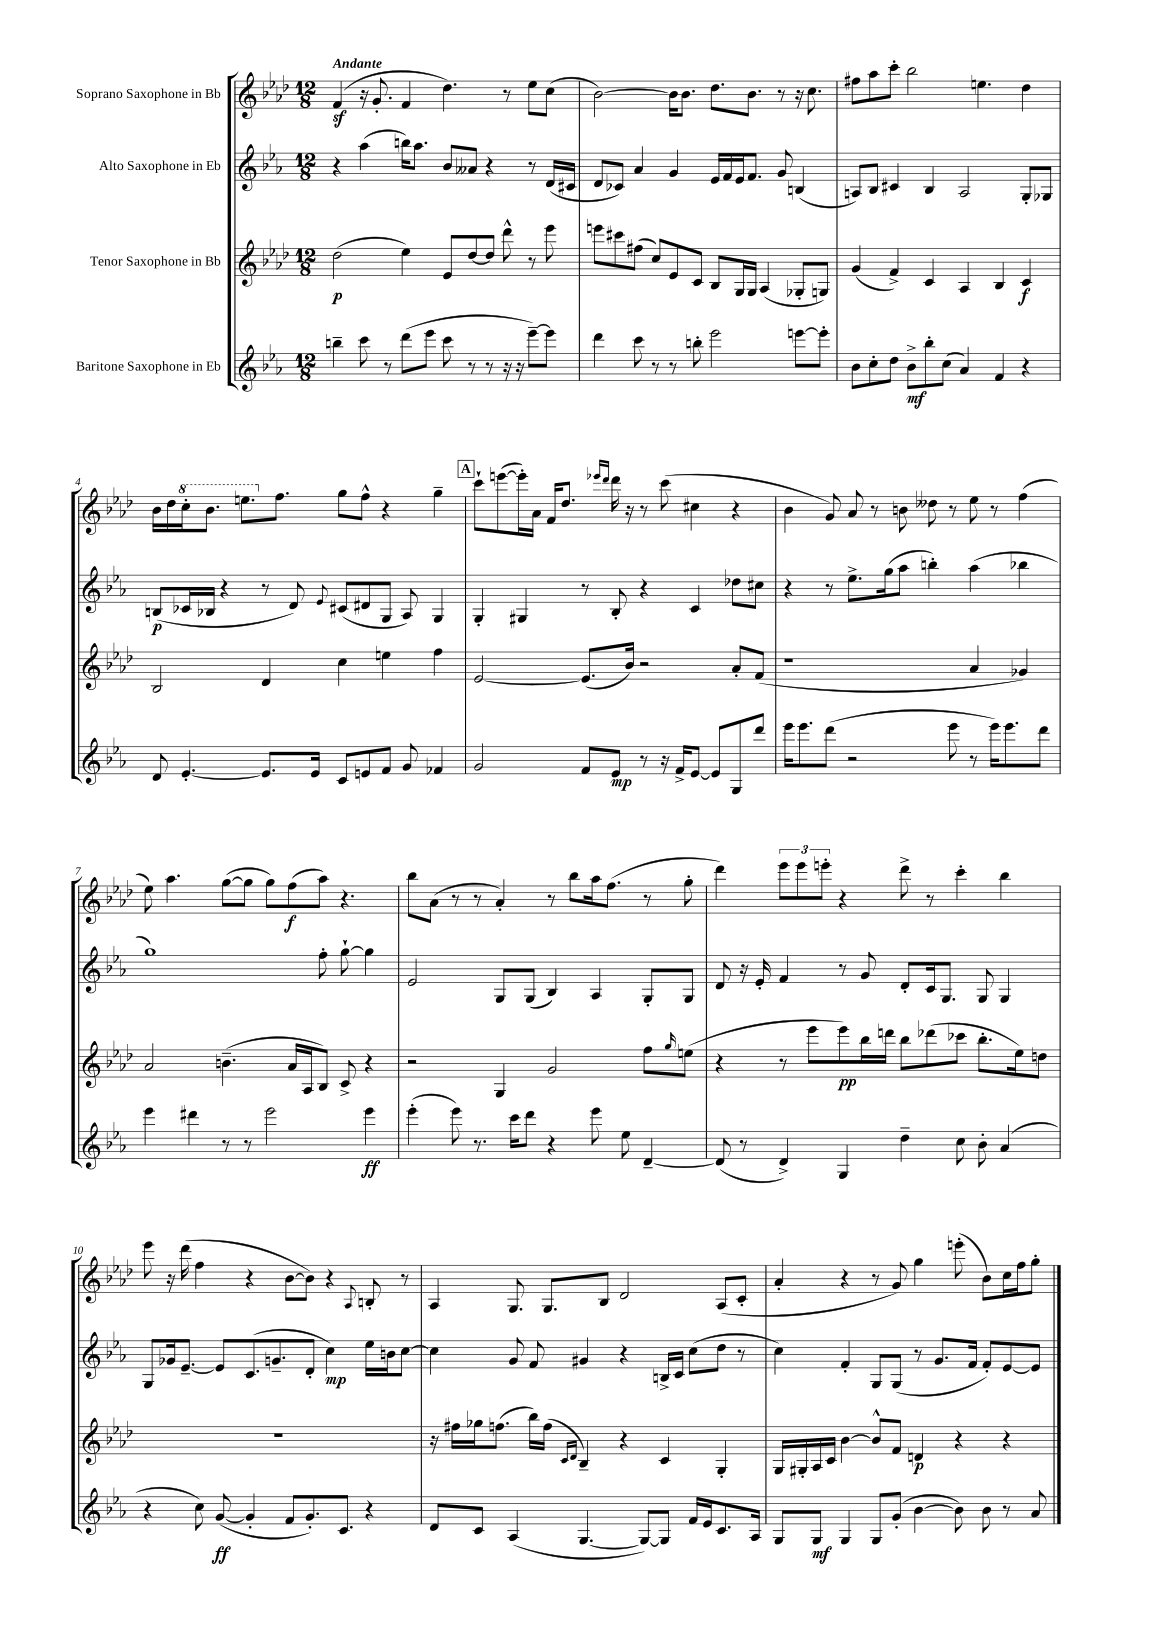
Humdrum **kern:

**kern	**kern	**kern	**kern
*staff4	*staff3	*staff2	*staff1
*clefG2	*clefG2	*clefG2	*clefG2
*k[b-e-a-]	*k[b-e-a-d-]	*k[b-e-a-]	*k[b-e-a-d-]
*M12/8	*M12/8	*M12/8	*M12/8
4bb~\	(2dd-\	4r	(4f/
8ccc\	.	(4aa-\	16r
.	.	.	8.g'/
8r	.	.	.
(8ddd\L	4ee-\)	16bb\LK)	4f/
.	.	8.aa-\J	.
8eee-\J	.	.	.
8ccc\	8e-/L	8b-/L	4.dd-\)
8r	[8dd-/	8a--/J	.
8r	8dd-/]J	4r	.
16r	8ddd-^^\	.	8r
16r	.	.	.
[8eee-~\L)	8r	8r	8ee-\L
8eee-\]J	8eee-\	(16d/LL	(8cc\J
.	.	16c#/JJ	.
=	=	=	=
4ddd\	8eee\L	8d/L	[2b-\)
.	8ccc#\	8c-/J)	.
8ccc\	(8ff#\J	4a-/	.
8r	8cc/L)	.	.
8r	8e-/	4g/	16b-\]LK
.	.	.	8.b-\J
8bb'\	8c/J	.	.
2eee-\	8B-/L	16e-/LL	8.dd-\L
.	.	16f/	.
.	16G/L	16e-/J	.
.	16G/JJ	8.f/J	8.b-\J
.	(4A-/	.	.
.	.	8g/	8r
[8eee\L	8G-'/L	(4B/	16r
.	.	.	8.cc\
8eee'\]J	8G/J)	.	.
=	=	=	=
8b-\L	(4g/	8A/L)	8ff#\L
8cc'\	.	8B-/J	8aa-\
8dd\J	4f^/)	4c#/	8ccc'\J
8b-^\L	.	.	2bb-\
8bb-'\	4c/	4B-/	.
(8cc\J	.	.	.
4a-/)	4A-/	2A/	.
.	.	.	4.ee\
4f/	4B-/	.	.
4r	4c/	8G'/L	4dd-\
.	.	8G-/J	.
=	=	=	=
8d/	2B-/	(8B/L	16b-\LL
.	.	.	16dd-\
[4.e-'/	.	16c-/L	16ccc'\J
.	.	16B-/JJ	8.bb-\J
.	.	4r	.
.	.	.	8.eee\L
8.e-/]L	4d-/	8r	.
.	.	.	8.ff\J
.	.	8d/)	.
16e-/Jk	.	.	.
.	.	8qqe-/	.
8c/L	4cc\	(8c#/L	8gg\L
8e/	.	8d#/	8ff^^\J
8f/J	4ee\	8G/J	4r
8g/	.	8A-/)	.
4f-/	4ff\	4G/	4gg~\
=	=	=	=
2g/	[2e-/	4G'/	8ccc`\L
.	.	.	([8eee\
.	.	4G#/	16eee'\]L)
.	.	.	16a-\JJ
.	.	.	16f/LK
.	.	.	8.dd-/J
8f/L	(8.e-/]L	8r	.
.	.	.	16qqeee-/LL
.	.	.	16qqddd-/JJ
8e-/J	.	8B-'/	16ddd-\
.	16b-/Jk)	.	16r
8r	2r	4r	8r
16r	.	.	(8ccc\
16f^/LK	.	.	.
[8e-/J	.	4c/	4cc#\
8e-/]L	.	.	.
8G/	8a-'/L	8dd-\L	4r
8ddd/J	(8f/J	8cc#\J	.
=	=	=	=
16eee-\LK	1r	4r	4b-\
8.eee-\	.	.	.
(8ddd\J	.	8r	8g/)
2r	.	8.ee-^\L	8a-/
.	.	.	8r
.	.	(16gg\k	.
.	.	8aa-\J	8b\
.	.	4bb'\)	8dd--\
8eee-\	.	.	8r
8r	4a-/	(4aa-\	8ee-\
16eee-\LK)	.	.	8r
8.eee-\	.	.	.
.	4g-/)	4bb-\	(4ff\
8ddd\J	.	.	.
=	=	=	=
4eee-\	2a-/	1gg)	8ee-\)
.	.	.	4.aa-\
4ddd#\	.	.	.
8r	(4.b~\	.	([8gg\L
8r	.	.	8gg\]J
2eee-\	.	.	8gg\L)
.	16a-/LL	.	(8ff\
.	16A-/J	.	.
.	8B-/J)	8ff'\	8aa-\J)
.	8c^/	[8gg`\	4.r
4eee-\	4r	4gg\]	.
=	=	=	=
(4eee-'\	2r	2e-/	8bb-\L
.	.	.	(8a-\J
8eee-\)	.	.	8r
8.r	.	.	8r
.	4G/	8G/L	4a-'/)
16ccc\LK	.	.	.
8ddd\J	.	(8G/J	.
4r	2g/	4B-/)	8r
.	.	.	8bb-\L
8eee-\	.	4A-/	16aa-\k
.	.	.	(8.ff\J
8ee-\	.	.	.
[4d~/	8ff\L	8G'/L	8r
.	16qqgg/	.	.
.	(8ee\J	8G/J	8gg'\
=	=	=	=
(8d/]	4r	8d/	4ddd-\)
8r	.	16r	.
.	.	16e-'/	.
4d^/)	8r	4f/	12eee-\L
.	.	.	12eee-\
.	8eee-\L	.	.
.	.	.	12eee'\J
4G/	8eee-\)	8r	4r
.	16bb-\L	8g/	.
.	16ddd\JJ	.	.
4dd~\	8bb-\L	8d'/L	8ddd-^\
.	(8ddd-\	16c/k	8r
.	.	8.G/J	.
8cc\	8ccc-\J	.	4ccc'\
8b-'\	8.bb-'\L	8G/	.
(4a-/	.	4G/	4bb-\
.	16ee-\k)	.	.
.	8dd\J	.	.
=	=	=	=
4r	1.r	8G/L	8eee-\
.	.	16g-/k	16r
.	.	[8.e-~/J	(16ddd-\
8cc\)	.	.	4ff\
([8g/	.	8e-/]L	.
4g'/]	.	(8.c/	4r
.	.	8.g~/	.
8f/L	.	.	[8b-\L
8.g'/)	.	8d'/J	8b-\]J)
.	.	4cc\)	4r
8.c/J	.	.	.
.	.	.	8qqA-/
4r	.	16ee-\LL	8B'/
.	.	16b\J	.
.	.	[8cc\J	8r
=	=	=	=
8d/L	16r	4cc\]	4A-/
.	16ff#\LL	.	.
8c/J	16gg-\J	.	.
.	(8.ff\J	.	.
(4A-/	.	8g/	8.G/
.	16bb-\LL)	8f/	.
.	(16ff\JJ	.	8.G/L
.	16qqc/LL	.	.
.	16qqd-/JJ	.	.
[4.G/	4B-~/)	4g#/	.
.	.	.	8B-/J
.	4r	4r	2d-/
8G/_L)	.	.	.
8G/]J	4c/	16B^/LL	.
.	.	16c/JJ	.
16f/LL	.	(8cc\L	.
16e-/J	.	.	.
8.c/	4G'/	8dd\J	(8A-/L
.	.	8r	8c'/J
16A-/Jk	.	.	.
=	=	=	=
8G/L	16G/LL	4cc\)	4a-'/
.	16G#'/	.	.
8G/J	16A-/	.	.
.	16c/JJ	.	.
4G/	[4b-\	4f'/	4r
8G/L	8b-^^/]L	8G/L	8r
(8g'/J	8f/J	(8G/J	8g/)
[4b-\	4d/	8r	4gg\
.	.	8.g/L	.
8b-\])	4r	.	(8eee'\
.	.	16f/Jk	.
8b-\	.	8f'/L)	8b-\L)
8r	4r	[8e-/	16cc\L
.	.	.	16ff\J
8a-/	.	8e-/]J	8gg'\J
==	==	==	==
*-	*-	*-	*-
